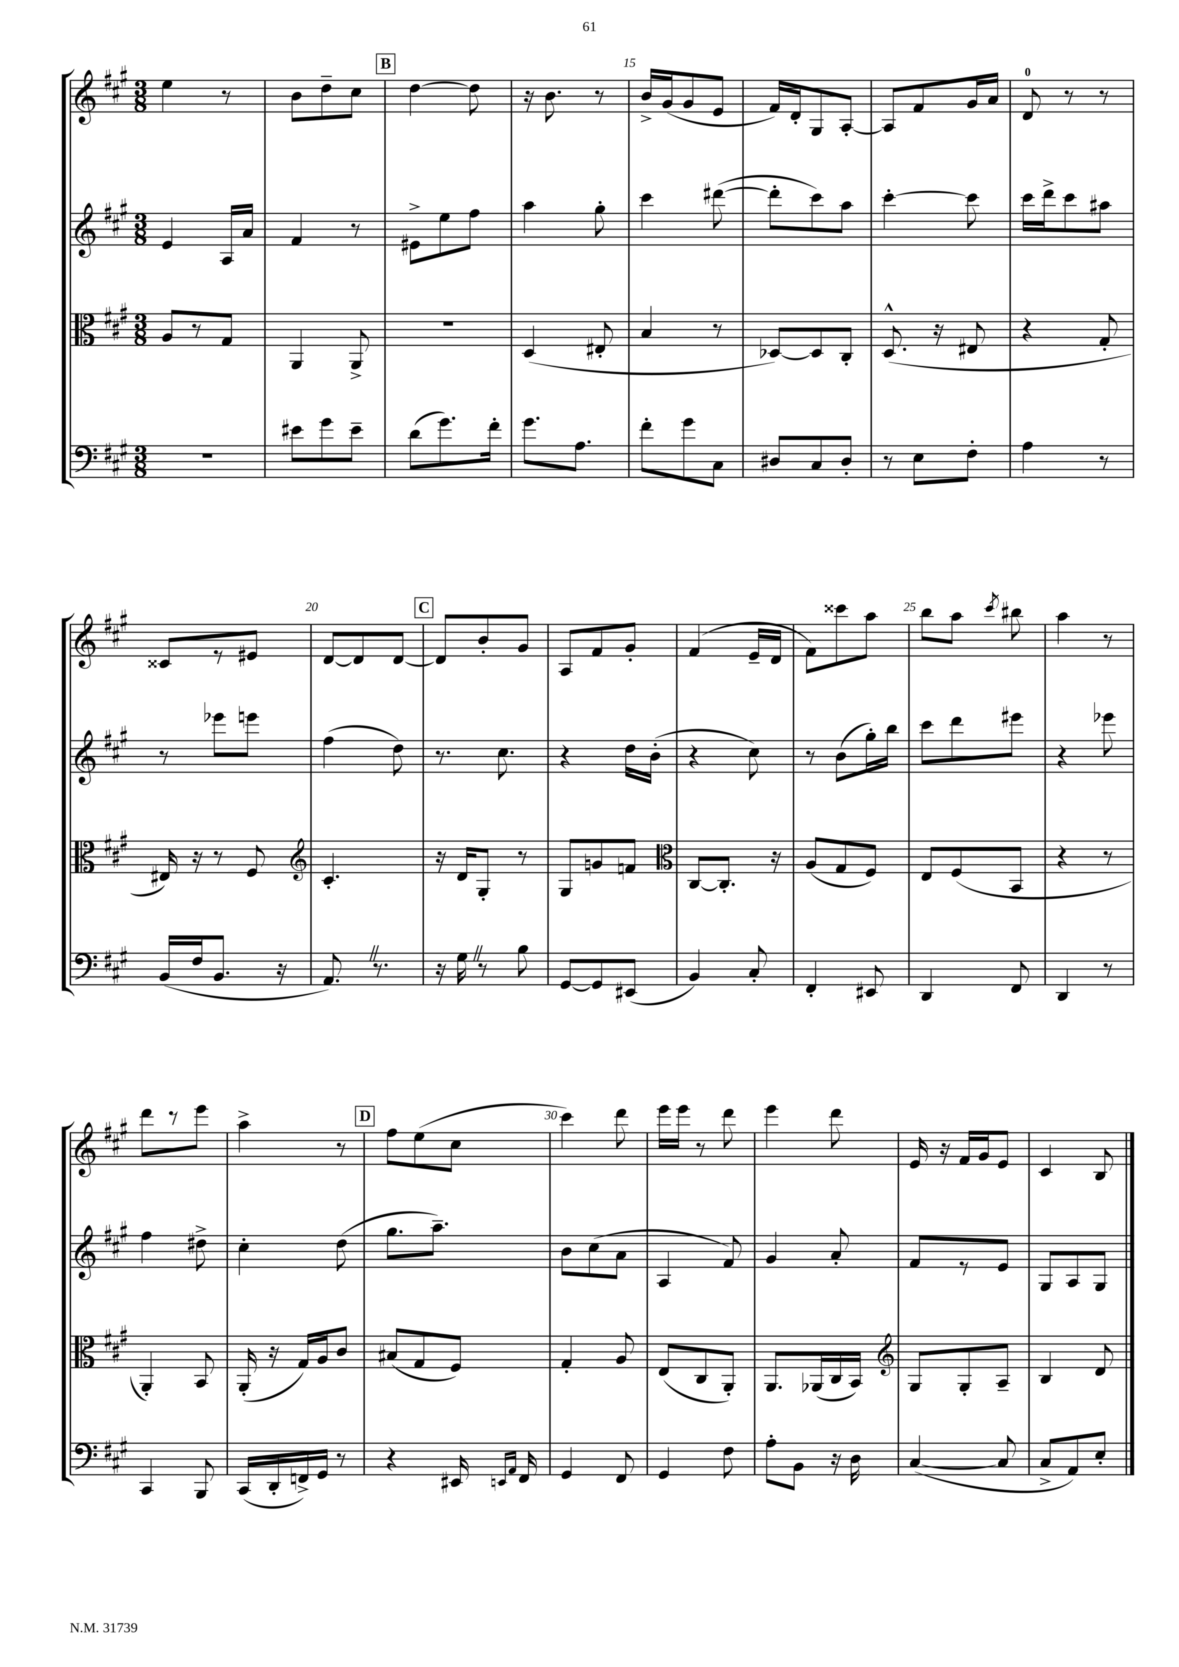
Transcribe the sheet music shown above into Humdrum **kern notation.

**kern	**kern	**kern	**kern
*staff4	*staff3	*staff2	*staff1
*clefF4	*clefC3	*clefG2	*clefG2
*k[f#c#g#]	*k[f#c#g#]	*k[f#c#g#]	*k[f#c#g#]
*M3/8	*M3/8	*M3/8	*M3/8
4.r	8A	4e	4ee
.	8r	.	.
.	8G#	16A	8r
.	.	16a	.
=	=	=	=
8e#	4AA	4f#	8b
8g#	.	.	8dd~
8e#~	8AA^	8r	8cc#
=	=	=	=
(8d	4.r	8e#^	[4dd
8.g#)	.	8ee	.
.	.	8ff#	8dd]
16f#'	.	.	.
=	=	=	=
8.g#	(4D	4aa	16r
.	.	.	8.b
8.A	.	.	.
.	8E#'	8gg#'	8r
=	=	=	=
8f#'	4B	4ccc#	16b^
.	.	.	(16g#
8g#	.	.	8g#
8C#	8r	([8ddd#	8e
=	=	=	=
8D#	[8D-)	8ddd#']	16f#)
.	.	.	16d'
8C#	8D-]	8ccc#)	8G#
8D#'	8C#'	8aa	[8A'
=	=	=	=
8r	(8.D^^	[4ccc#'	8A]
8E	.	.	8f#
.	16r	.	.
8F#'	8E#	8ccc#]	16g#
.	.	.	16a
=	=	=	=
4A	4r	16ccc#	8d
.	.	16ddd^	.
.	.	8ccc#	8r
8r	8G#'	8aa#	8r
=	=	=	=
(16BB	16E#)	8r	8c##
16F#	16r	.	.
8.BB	8r	8eee-	8r
.	8F#	8eee	8e#
16r	.	.	.
=	=	=	=
*	*clefG2	*	*
8.AA)	4.c#'	(4ff#	[8d
.	.	.	8d]
8.r	.	.	.
.	.	8dd)	[8d
=	=	=	=
16r	16r	8.r	8d]
16G#	16d	.	.
8r	8G#'	.	8b'
.	.	8.cc#	.
8B	8r	.	8g#
=	=	=	=
[8GG#	8G#	4r	8A
8GG#]	8g	.	8f#
(8EE#	8f	16dd	8g#'
.	.	(16b'	.
=	=	=	=
*	*clefC3	*	*
4BB)	[8C#	4r	(4f#
.	8.C#']	.	.
8C#'	.	8cc#)	16e~
.	16r	.	16d
=	=	=	=
4FF#'	(8A	8r	8f#)
.	8G#	(8b	8ccc##
8EE#	8F#)	16gg#')	8aa
.	.	16bb	.
=	=	=	=
4DD	8E	8ccc#	8bb
.	(8F#	8ddd	8aa
.	.	.	8qccc#
8FF#	8BB	8eee#	8bb#
=	=	=	=
4DD	4r	4r	4aa
8r	8r	8eee-	8r
=	=	=	=
4CC#	4AA')	4ff#	8ddd
.	.	.	8r
8BBB	8BB	8dd#^	8eee
=	=	=	=
(16CC#	(16AA'	4cc#'	4aa^
16DD'	16r	.	.
16FF^)	16G#)	.	.
16GG#	16A	.	.
8r	8c#	(8dd	8r
=	=	=	=
4r	(8B#	8.gg#	8ff#
.	8G#	.	(8ee
.	.	8.aa~)	.
16EE#	8F#)	.	8cc#
16qqEE	.	.	.
16qqAA	.	.	.
16FF#	.	.	.
=	=	=	=
4GG#	4G#'	8b	4ccc#)
.	.	(8cc#	.
8FF#	8A	8a	8ddd
=	=	=	=
4GG#	(8E	4A	16eee
.	.	.	16eee
.	8C#	.	8r
8F#	8AA')	8f#)	8ddd
=	=	=	=
8A'	8.AA	4g#	4eee
8BB	.	.	.
.	(16AA-	.	.
16r	16C#	8a'	8ddd
16D	16BB)	.	.
=	=	=	=
*	*clefG2	*	*
([4C#	8G#	8f#	16e
.	.	.	16r
.	8G#'	8r	16f#
.	.	.	16g#
8C#]	8A~	8e	8e
=	=	=	=
8C#^	4B	8G#	4c#
8AA)	.	8A	.
8E'	8d	8G#	8B
==	==	==	==
*-	*-	*-	*-
